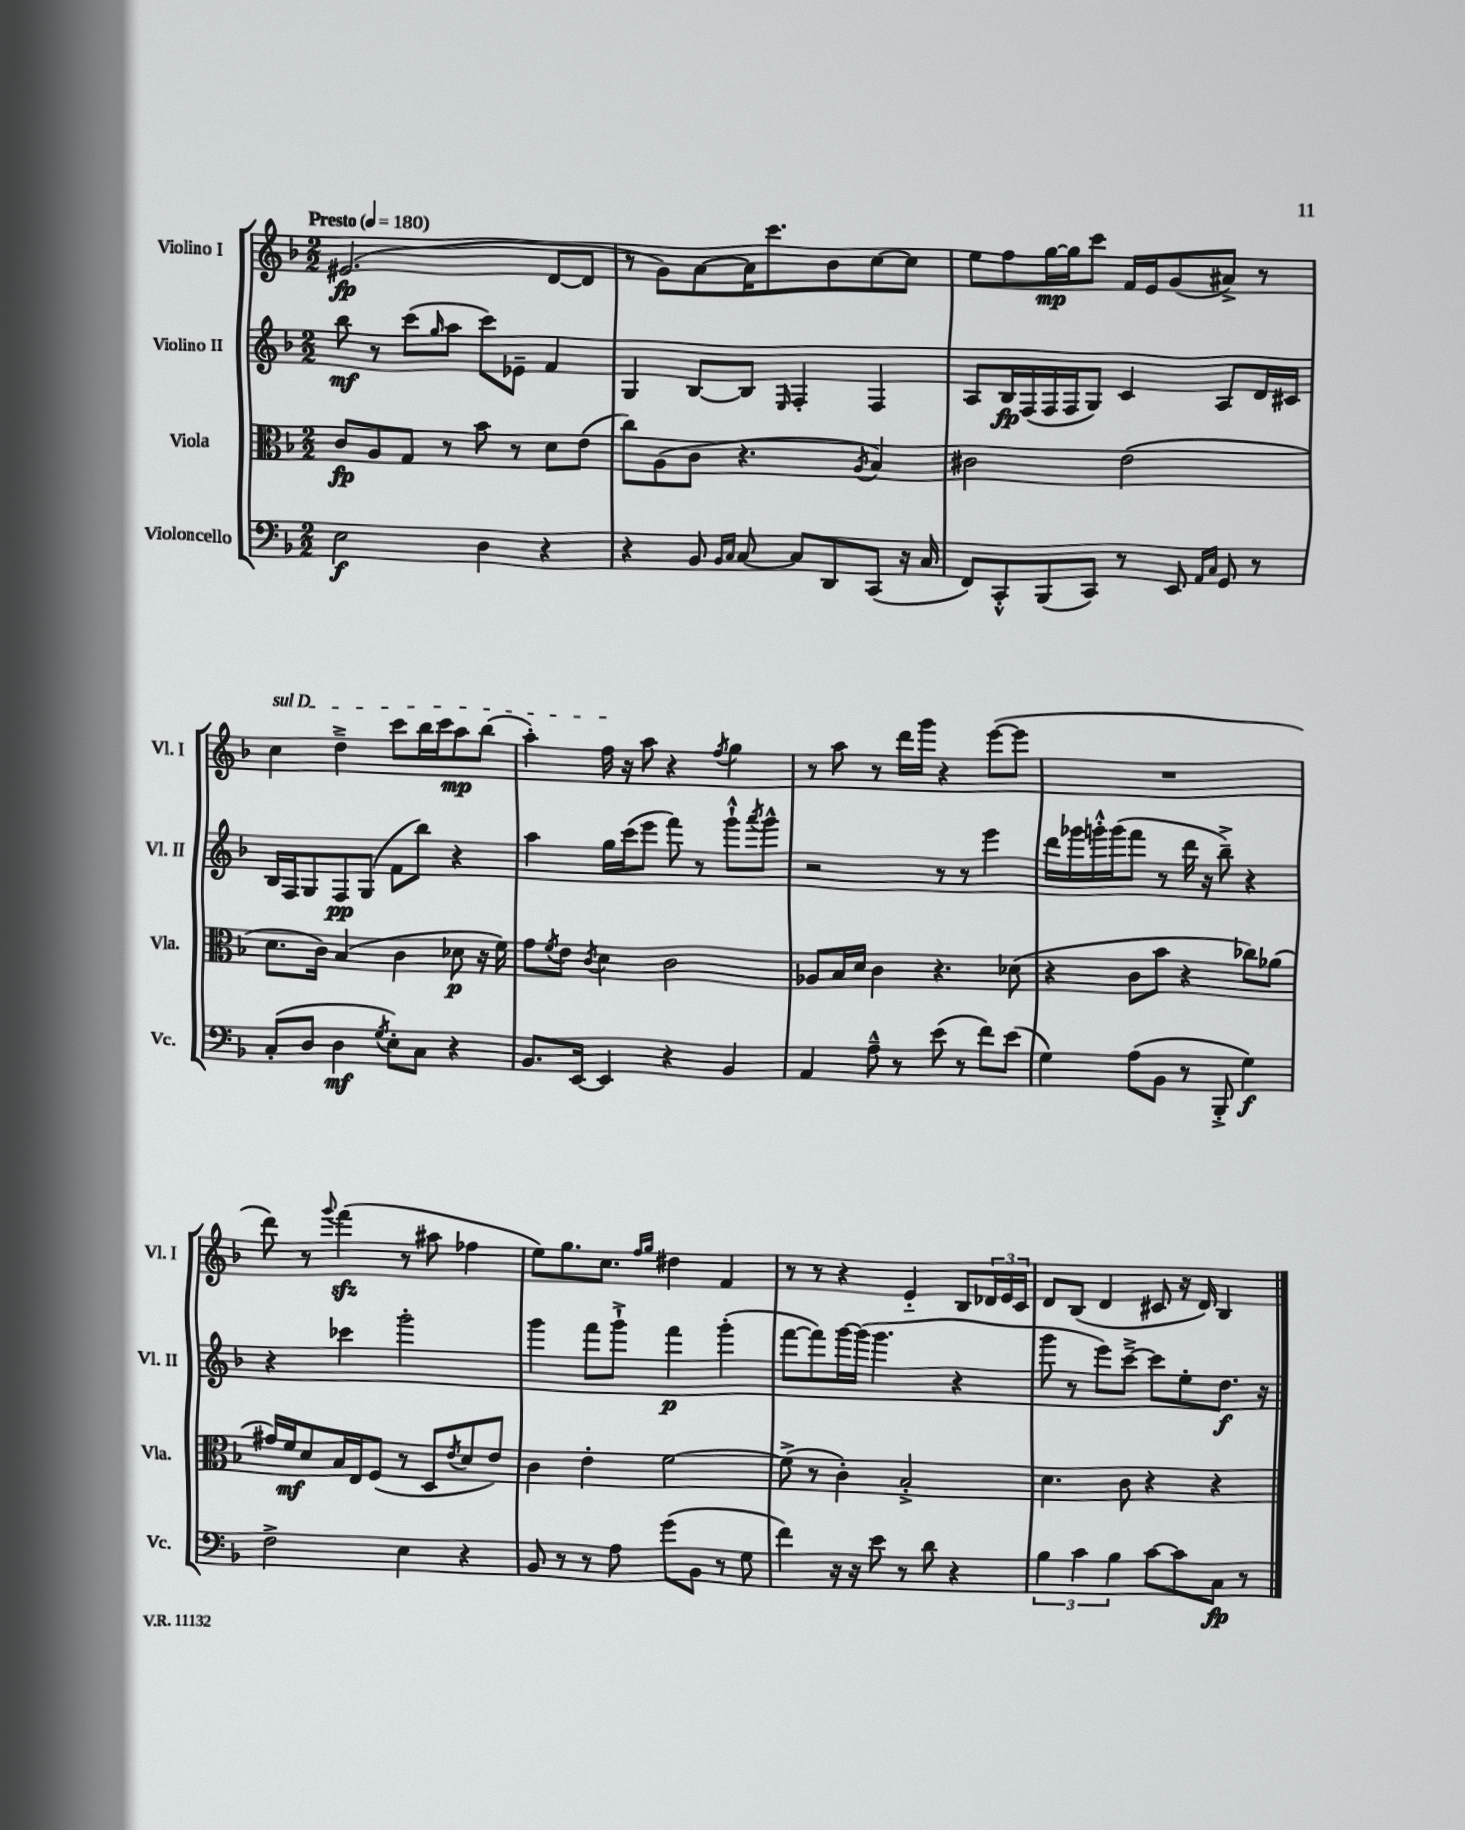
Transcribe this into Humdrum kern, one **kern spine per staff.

**kern	**kern	**kern	**kern
*staff4	*staff3	*staff2	*staff1
*clefF4	*clefC3	*clefG2	*clefG2
*k[b-]	*k[b-]	*k[b-]	*k[b-]
*M2/2	*M2/2	*M2/2	*M2/2
*MM180	*MM180	*MM180	*MM180
2E	8c	8bb-	(2.e#
.	8A	8r	.
.	8G	(8ccc	.
.	.	16qqgg	.
.	8r	8aa	.
4D	8b-	8ccc)	.
.	8r	8e-~	.
4r	8d	4f	[8d
.	(8e	.	8d]
=	=	=	=
4r	8cc)	4G	8r
.	(8A	.	8g)
8BB-	8c	[8B-	[8a
16qqBB-	.	.	.
16qqC	.	.	.
[8C	4.r	8B-]	16a]
.	.	.	8.ccc
.	.	16qqE	.
8C]	.	4F'	.
8DD	.	.	8b-
.	8qA	.	.
(8CC	4B-)	4F	[8cc
16r	.	.	8cc]
16C	.	.	.
=	=	=	=
8FF)	2c#	8A	8ee
8CC'^^	.	16B-	8ff
.	.	(16F	.
(8BBB-	.	16F	[16gg
.	.	16F	16gg]
8CC)	.	8G)	8ccc
8r	(2e	4c	16f
.	.	.	16e
8EE	.	.	(8g
16qqAA	.	.	.
16qqC	.	.	.
8GG	.	8A	8a#^)
8r	.	16d	8r
.	.	16c#	.
=	=	=	=
(8C'	8.d	16B-	4cc
.	.	16F	.
8D	.	8G	.
.	16c)	.	.
4D	(4B-	8F	4dd~^
.	.	(8G	.
8qG	.	.	.
8E')	4c	8f	8ccc
8C	.	8bb-)	16bb-
.	.	.	16ccc
4r	8d-	4r	8aa
.	16r	.	(8bb-
.	16f)	.	.
=	=	=	=
8.BB-	8g	4aa	4aa')
.	8qf	.	.
.	8e	.	.
[16EE	.	.	.
.	8qc	.	.
4EE]	4d	16gg	16ff
.	.	(16ccc	16r
.	.	8eee	8aa
4r	2c	8fff)	4r
.	.	8r	.
.	.	.	8qff
4BB-	.	8ggg`^^	4gg
.	.	8qaaa	.
.	.	8ggg^^	.
=	=	=	=
4AA	8A-	2r	8r
.	16B-	.	8aa
.	16d	.	.
8A~^^	4c	.	8r
8r	.	.	16ddd
.	.	.	16ggg
(8e	4.r	8r	4r
8r	.	8r	.
8f)	.	4eee	([8eee
(8e	(8d-	.	8eee]
=	=	=	=
4G)	4r	16ddd	1r
.	.	16ggg-	.
.	.	16ggg'^^	.
.	.	(16ggg	.
(8A	8c	8fff	.
8BB-	8b-	8r	.
8r	4r	16ddd	.
.	.	16r	.
8BBB-'^	.	8bb-~^)	.
4G)	8cc-)	4r	.
.	(8a-	.	.
=	=	=	=
2F^	16g#)	4r	8ddd)
.	16f	.	.
.	8d	.	8r
.	.	.	8qqggg
.	16B-	4ccc-	(4fff
.	16E	.	.
.	(8F	.	.
4E	8r	2ggg'	8r
.	8D	.	8aa#
.	8qe	.	.
4r	8d	.	4ff-
.	8e)	.	.
=	=	=	=
8BB-	4c	4ggg	8ee)
8r	.	.	8.gg
8r	4e'	8fff	.
.	.	.	8.cc
8A	.	8ggg`^	.
.	.	.	16qqff
.	.	.	16qqgg
(8g	[2f	4fff	4dd#
8BB-	.	.	.
8r	.	(4ggg'	4f
8G	.	.	.
=	=	=	=
4f)	(8f^]	[8fff	8r
.	8r	8fff])	8r
16r	4c')	[16ggg	4r
16r	.	(16ggg]	.
8e	.	4.ggg	.
8r	2B-'^	.	4e'~
8d	.	.	.
4r	.	4r	8B-
.	.	.	24d-
.	.	.	24e
.	.	.	24c
=	=	=	=
6B-	4.d	8ggg	8d
.	.	8r	(8B-
6c	.	.	.
.	.	8eee)	4d
6B-	.	.	.
.	8c	[8ccc~^	.
[8c	4r	8ccc]	8c#
8c]	.	8ee'	16r
.	.	.	16d)
8C	4r	8.dd	4B-
8r	.	.	.
.	.	16r	.
==	==	==	==
*-	*-	*-	*-
